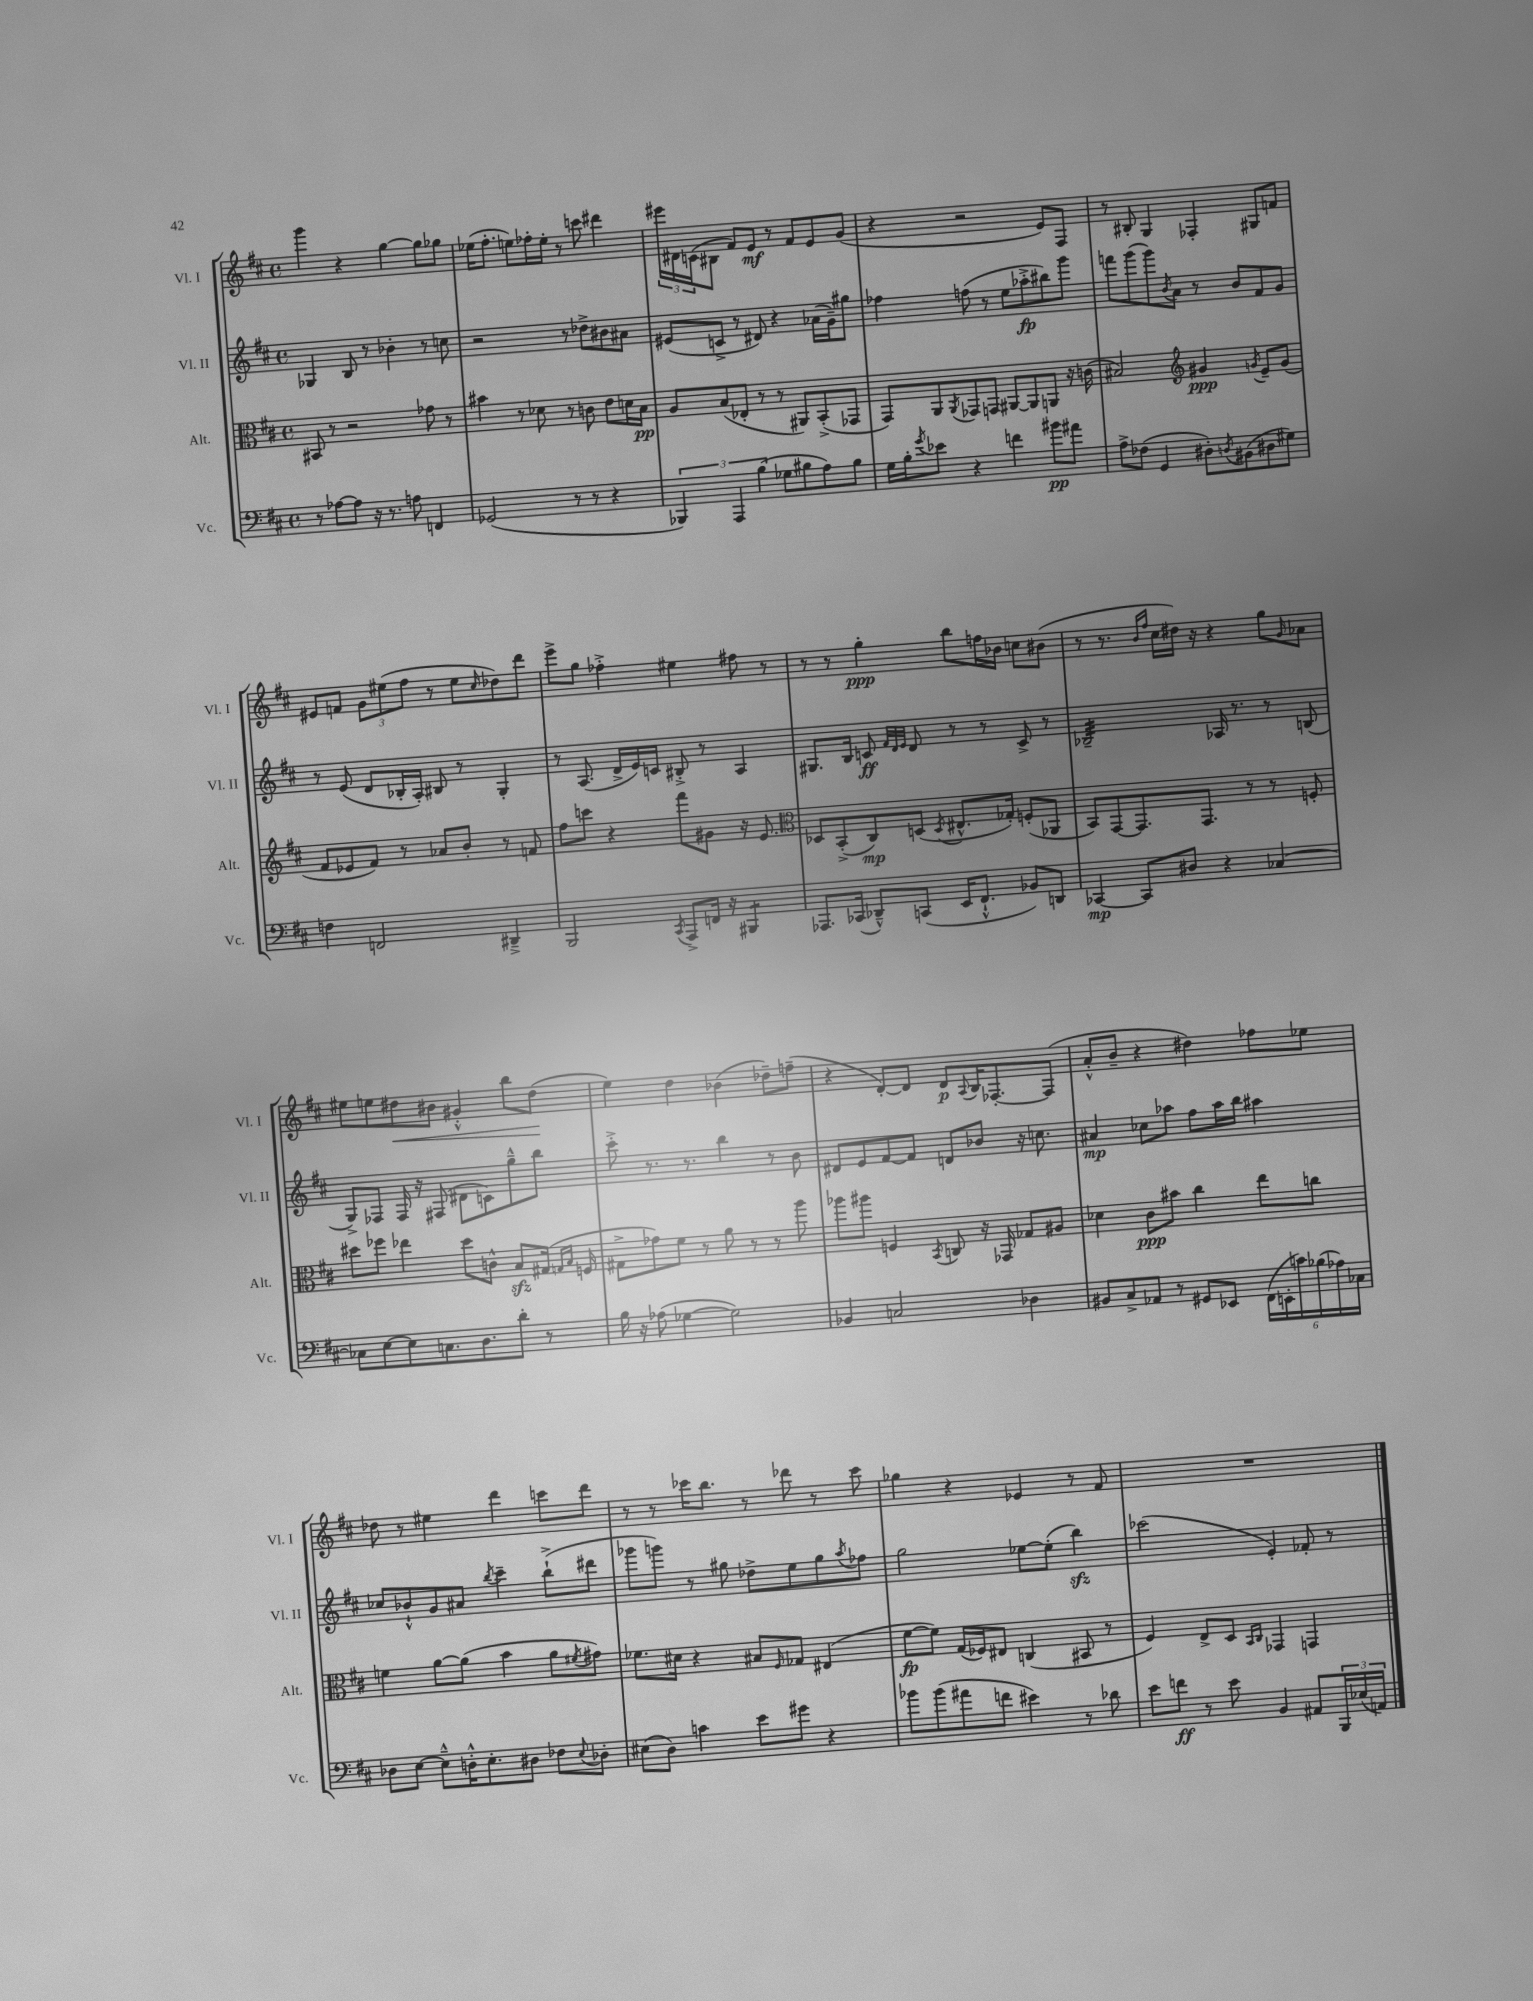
<<
\new StaffGroup <<
\new Staff = "s0" \with { instrumentName = "Vl. I" shortInstrumentName = "Vl. I" } {
    \clef treble \key d \major \defaultTimeSignature \time 4/4
    g'''4 r4 g''4~ g''8 ges''8 |
    ees''16( fis''8.-. e''8) fes''16-. e''16-. r8 c'''8 dis'''4 |
    \tuplet 3/2 { eis'''16 dis'16 c'16( } bis8 fis'8) e'8\mf r8 fis'8 e'8 g'8( |
    r4 r2 e'8) fis8 |
    r8 bis8-. g4 fes4-. gis8 f'8 |
    eis'8 f'8 \tuplet 3/2 { g'8 eis''8( fis''8 } r8 eis''8 \grace { cis''16 } des''8) d'''8 |
    e'''8-> g''8 fes''4-.-> eis''4 fis''8 r8 |
    r8 r8 g''4-.\ppp b''8 f''16 bes'16 c''8 bis'8( |
    r8 r8. \grace { b'16 fis''16 } cis''16 dis''16) r16 r4 g''8 \grace { g'16 } aes'8 |
    eis''8 e''8 dis''8\< bis'8 gis'4-.-^ b''8 dis''8\!( |
    e''4) d''4 bes'4( des''8--) f''8--( |
    r4 d'8~-.) d'8 d'8\p \appoggiatura { a8 } b16 fes8.~-. fes8( |
    a'8-.-^ b'8-- r4 dis''4) fes''8 ees''8 |
    des''8 r8 eis''4 d'''4 c'''8 d'''8 |
    r8 r8 ces'''16 b''8. r8 des'''8 r8 ces'''8 |
    ges''4 r4 ees'4 r8 fis'8 |
    R1 \bar "|." |
}
\new Staff = "s1" \with { instrumentName = "Vl. II" shortInstrumentName = "Vl. II" } {
    \clef treble \key d \major \defaultTimeSignature \time 4/4
    ges4 b8 r8 bes'4-. r8 c''8 |
    r2 r8 des''8-> bis'8 ais'8 |
    eis'8( c'8-> r8 dis'8) r4 aes'16( g'16--) gis''8 |
    fes''4 f''8( r8 e''8 aes''8-.->\fp bis''8) g'''8 |
    f'''8 g'''8( g'''8) \acciaccatura { b'8 } a'8 r8 b'8 fis'8 g'8 |
    r8 e'8( d'8 bes16-. a16-.) bis8 r8 g4-. |
    r8 a8.( d'16-> e'16) c'16 bis8-.-> r8 a4 |
    gis8. b16 c'8\ff \grace { fis'32 d'32 e'32 } d'8 r8 r8 c'8-> r8 |
    bes2:32-- aes16 r8. r8 b8( |
    g8->) fes8 fes16 r16 fis8( dis'8 c'8) g''8---^ b''8 |
    cis'''8-.-> r8. r8. b''4 r8 b'8 |
    dis'8 e'8 fis'8~ fis'8 d'8 bes'8 r16 c''8. |
    ais'4\mp ces''8 aes''8 fis''8 aes''16 b''16 ais''4 |
    ces''8 bes'8-!-^ g'8 ais'8 \acciaccatura { b''8 } cis'''4-- b''8-!->( dis'''8 |
    ges'''8 g'''8) r8 gis''8 des''8-> e''8 gis''8 \acciaccatura { a''8 } fes''8 |
    g''2 ees''8~ ees''8-.( b''4\sfz) |
    ces'''2( e'4-.) fes'8-. r8 \bar "|." |
}
\new Staff = "s2" \with { instrumentName = "Alt." shortInstrumentName = "Alt." } {
    \clef alto \key d \major \defaultTimeSignature \time 4/4
    bis,8 r8 r2 ges'8 r8 |
    bis'4 r8 des'8 r8 c'8 e'8 d'16 b16\pp |
    a8 b8( ees8-. r8 r8 ais,8) b,8-.->( ges,8 |
    g,8) a,8 \acciaccatura { a,8 } ges,8 g,8 ais,8~ ais,8 a,8 r16 c'16( |
    bis2) \clef treble gis'4\ppp \acciaccatura { g'8 } e'8-- g'8( |
    fis'8 ees'8 fis'8) r8 aes'8 b'8-. r8 f'8 |
    fis''8 c'''8 r4 fis'''8 gis'8 r16 e'8. |
    \clef alto des8 b,8-.->( cis8\mp) d8( \acciaccatura { d8 } eis8.-^ ges16-.) f8-.( aes,8 |
    b,8) g,8~ g,8. g,8. r8 r8 f8-. |
    dis''8 fes''8 ees''4 dis''8 c'8-^ b8\sfz gis16( \grace { g16 b16 } f16 |
    gis8-> ges'8) fis'8 r8 a'8 r8 r8 a''8 |
    aes''8 ais''8 f4 \acciaccatura { b,8 } c8 r16 ges,16 ges8 ais8 |
    des'4 cis'8\ppp bis'8 cis''4 e''8 c''8 |
    f'4 a'8~ a'8( b'4 a'8 \acciaccatura { fis'8 } gis'8) |
    fes'8. dis'16 r4 bis8 \grace { fis16 } ges8 eis4( |
    fis'8~\fp fis'8) g16( fes16) eis8 c4( bis,8 r8 |
    fis4) e8-> d8 \grace { b,16 cis16 } ges,4 g,4 \bar "|." |
}
\new Staff = "s3" \with { instrumentName = "Vc." shortInstrumentName = "Vc." } {
    \clef bass \key d \major \defaultTimeSignature \time 4/4
    r8 aes8~ aes8 r16 r8. a8 f,4 |
    ges,2( r8 r8 r4 |
    \tuplet 3/2 { bes,,4) a,,4 b4( } ges8 bis8 a8) bis8 |
    g16 b16-. \acciaccatura { g'8 } ees'8 r4 f'4 bis'8\pp ais'8 |
    a8-> fes8( g,4 dis8-.) \acciaccatura { d8 } bis,8( dis8 gis8) |
    f4 f,2 dis,4---> |
    b,,2 \acciaccatura { cis,8 } a,,8-> f,16 r16 bis,,4:8 |
    aes,,8. ces,16( des,8---^) c,8( e,16 fis,8.-!-^ bes,8) d,8 |
    ces,4~\mp ces,8 dis8 r4 ces4~ |
    ces8 e8~ e8 c8. d8. d'8-. r8 |
    b16 r16 aes8( ges4~ ges2) |
    bes,4 c2 des4 |
    bis,8 cis8-> aes,8 r8 gis,8 ees,8 \tuplet 6/4 { fis,16( e,16-. c'16) bes16( aes16) ces16 } |
    des8 e8~ e8---^ d16-.-^ e8.-. dis8 fes8 \appoggiatura { e8 } des8-. |
    eis8( d8) c'4 e'8 gis'8 r4 |
    bes'8 bes'8( ais'8 f'8 eis'4) r8 des'8 |
    e'8 f'8\ff r8 e'8 b,4 ais,8 \tuplet 3/2 { b,,16 ees16( a,16) } \bar "|." |
}
>>
>>
\layout { \context { \Score \remove "Bar_number_engraver" } }
